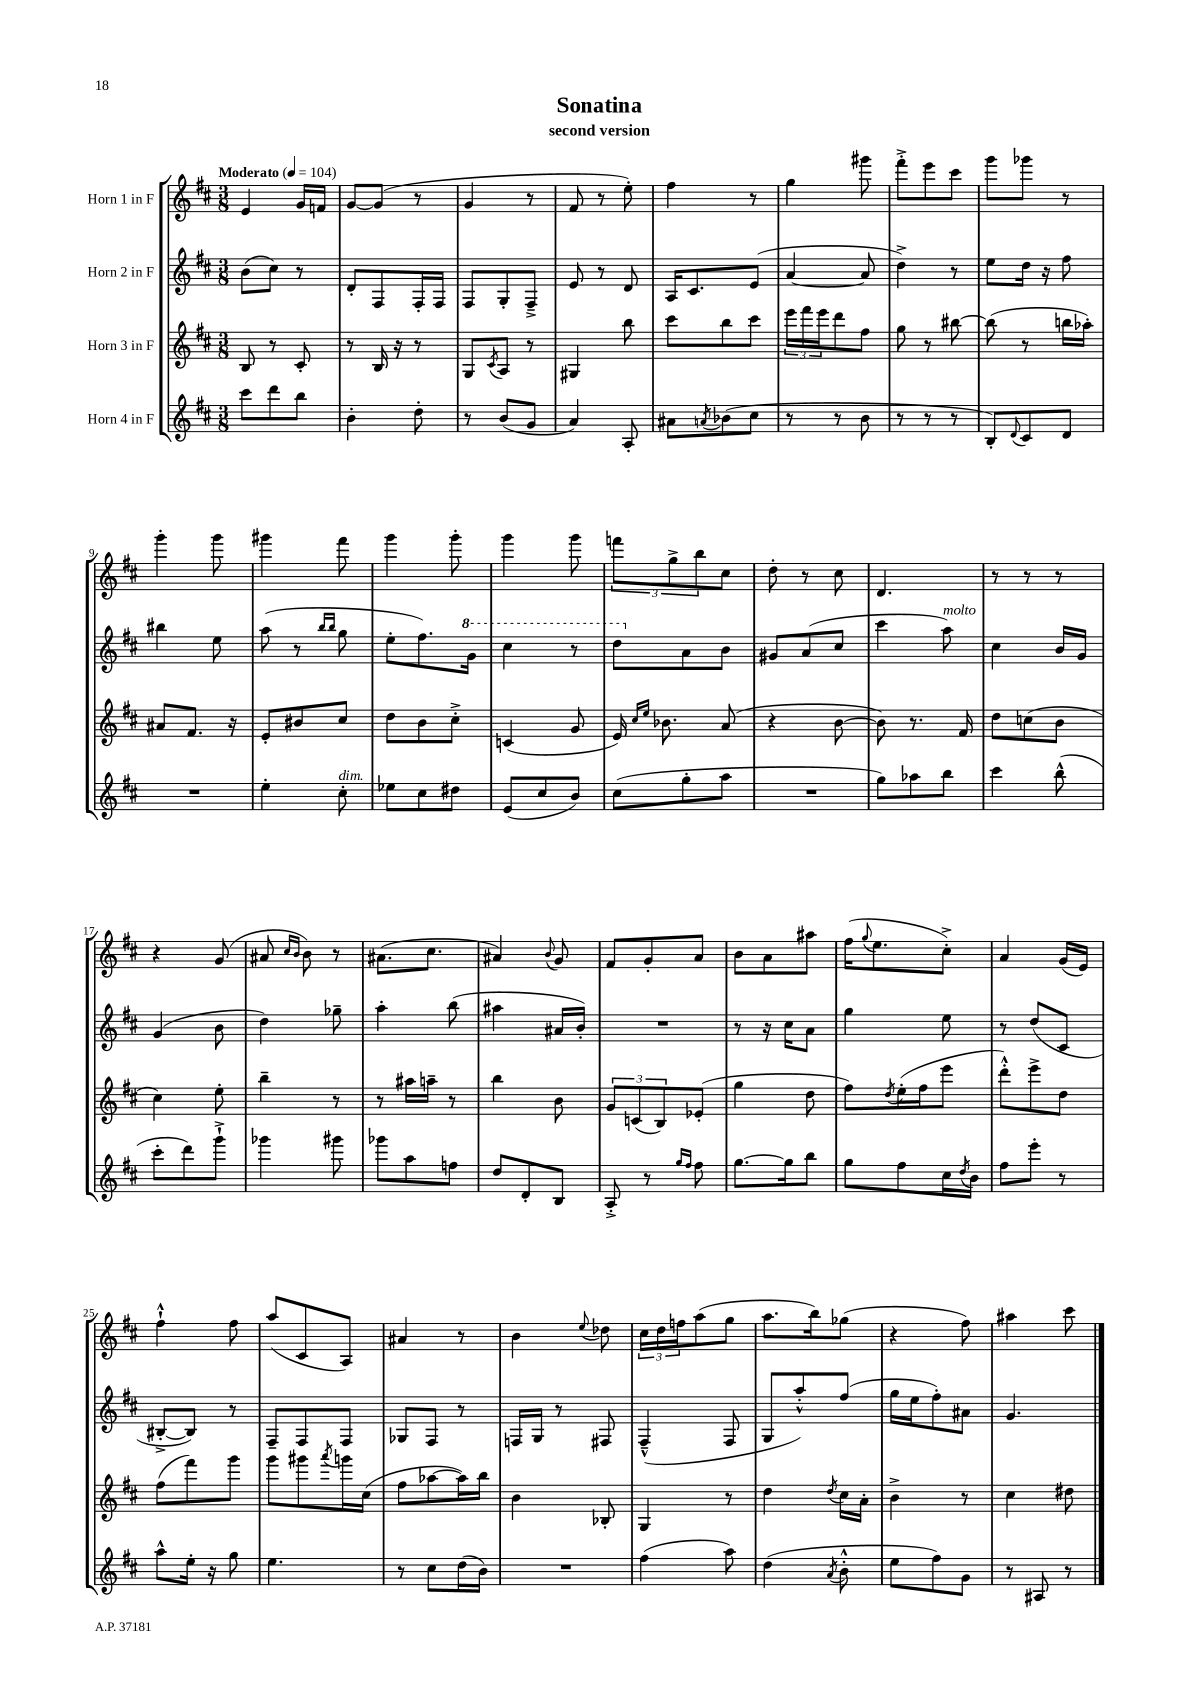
\header { title = "Sonatina" subtitle = "second version" }
<<
\new StaffGroup <<
\new Staff = "s0" \with { instrumentName = "Horn 1 in F" } {
    \clef treble \key d \major \numericTimeSignature \time 3/8 \tempo "Moderato" 4 = 104
    e'4 g'16 f'16 |
    g'8~ g'8( r8 |
    g'4 r8 |
    fis'8 r8 e''8-.) |
    fis''4 r8 |
    g''4 gis'''8 |
    fis'''8-.-> e'''8 cis'''8 |
    g'''8 ges'''8 r8 |
    g'''4-. g'''8 |
    gis'''4 fis'''8 |
    g'''4 g'''8-. |
    g'''4 g'''8 |
    \tuplet 3/2 { f'''8 g''8-> b''8 } cis''8 |
    d''8-. r8 cis''8 |
    d'4. |
    r8 r8 r8 |
    r4 g'8( |
    ais'8 \grace { cis''16 b'16 } b'8) r8 |
    ais'8.( cis''8. |
    ais'4) \appoggiatura { b'8 } g'8 |
    fis'8 g'8-. a'8 |
    b'8 a'8 ais''8 |
    fis''16( \appoggiatura { g''8 } e''8. cis''8-.->) |
    a'4 g'16( e'16) |
    fis''4-!-^ fis''8 |
    a''8( cis'8 a8) |
    ais'4 r8 |
    b'4 \appoggiatura { e''8 } des''8 |
    \tuplet 3/2 { cis''16 d''16 f''16 } a''8( g''8 |
    a''8. b''16) ges''8( |
    r4 fis''8) |
    ais''4 cis'''8 \bar "|." |
}
\new Staff = "s1" \with { instrumentName = "Horn 2 in F" } {
    \clef treble \key d \major \numericTimeSignature \time 3/8
    b'8( cis''8) r8 |
    d'8-. fis8 fis16-. fis16 |
    fis8 g8-. fis8---> |
    e'8 r8 d'8 |
    a16 cis'8. e'8( |
    a'4~ a'8 |
    d''4->) r8 |
    e''8 d''16 r16 fis''8 |
    bis''4 e''8 |
    a''8( r8 \grace { b''16 b''16 } g''8 |
    e''8-. fis''8.) \ottava #1 g''16 |
    cis'''4 r8 |
    d'''8 \ottava #0 a'8 b'8 |
    gis'8 a'8( cis''8 |
    cis'''4 a''8^\markup { \italic "molto" }) |
    cis''4 b'16 g'16 |
    g'4( b'8 |
    d''4) ges''8-- |
    a''4-. b''8( |
    ais''4 ais'16 b'16-.) |
    R4. |
    r8 r16 cis''16 a'8 |
    g''4 e''8 |
    r8 d''8( cis'8 |
    bis8~-.-> bis8) r8 |
    fis8-- fis8 fis8 |
    ges8 fis8 r8 |
    f16 g16 r8 fis8 |
    fis4---^( fis8 |
    g8 a''8-.-^) fis''8( |
    g''16 e''16 fis''8-.) ais'8 |
    g'4. \bar "|." |
}
\new Staff = "s2" \with { instrumentName = "Horn 3 in F" } {
    \clef treble \key d \major \numericTimeSignature \time 3/8
    b8 r8 cis'8-. |
    r8 b16 r16 r8 |
    g8 \acciaccatura { cis'8 } a8 r8 |
    gis4 b''8 |
    cis'''8 b''8 cis'''8 |
    \tuplet 3/2 { e'''16 fis'''16 e'''16 } d'''8 fis''8 |
    g''8 r8 bis''8~ |
    bis''8( r8 b''16 aes''16-.) |
    ais'8 fis'8. r16 |
    e'8-. bis'8 cis''8 |
    d''8 b'8 cis''8-.-> |
    c'4( g'8 |
    e'16) \grace { cis''16 e''16 } bes'8. a'8( |
    r4 b'8~ |
    b'8) r8. fis'16 |
    d''8 c''8( b'8 |
    cis''4) e''8-. |
    b''4-- r8 |
    r8 ais''16 a''16-- r8 |
    b''4 b'8 |
    \tuplet 3/2 { g'8 c'8( b8) } ees'8-.( |
    g''4 d''8 |
    fis''8) \acciaccatura { d''8 } e''16-.( fis''16 e'''8 |
    d'''8-.-^) e'''8-> d''8 |
    fis''8( fis'''8) g'''8 |
    g'''8 gis'''8 \acciaccatura { a'''8 } g'''16 cis''16( |
    fis''8 aes''8~ aes''16) b''16 |
    b'4 bes8-. |
    g4 r8 |
    d''4 \acciaccatura { d''8 } cis''16 a'16-. |
    b'4-> r8 |
    cis''4 dis''8 \bar "|." |
}
\new Staff = "s3" \with { instrumentName = "Horn 4 in F" } {
    \clef treble \key d \major \numericTimeSignature \time 3/8
    cis'''8 d'''8 b''8 |
    b'4-. d''8-. |
    r8 b'8( g'8 |
    a'4) a8-. |
    ais'8 \acciaccatura { a'8 } bes'8( cis''8 |
    r8 r8 b'8 |
    r8 r8 r8 |
    b8-.) \appoggiatura { d'8 } cis'8 d'8 |
    R4. |
    e''4-. cis''8-.^\markup { \italic "dim." } |
    ees''8 cis''8 dis''8 |
    e'8( cis''8 b'8) |
    cis''8( g''8-. a''8 |
    R4. |
    g''8) aes''8 b''8 |
    cis'''4 b''8-^( |
    cis'''8-. d'''8) g'''8-!-> |
    ges'''4 gis'''8 |
    ges'''8 a''8 f''8 |
    d''8 d'8-. b8 |
    a8-.-> r8 \grace { g''16 fis''16 } fis''8 |
    g''8.~ g''16 b''8 |
    g''8 fis''8 cis''16 \acciaccatura { d''8 } b'16 |
    fis''8 e'''8-. r8 |
    a''8-^ e''16-. r16 g''8 |
    e''4. |
    r8 cis''8 d''16( b'16) |
    R4. |
    fis''4( a''8) |
    d''4( \acciaccatura { a'8 } b'8-.-^ |
    e''8 fis''8) g'8 |
    r8 ais8 r8 \bar "|." |
}
>>
>>
